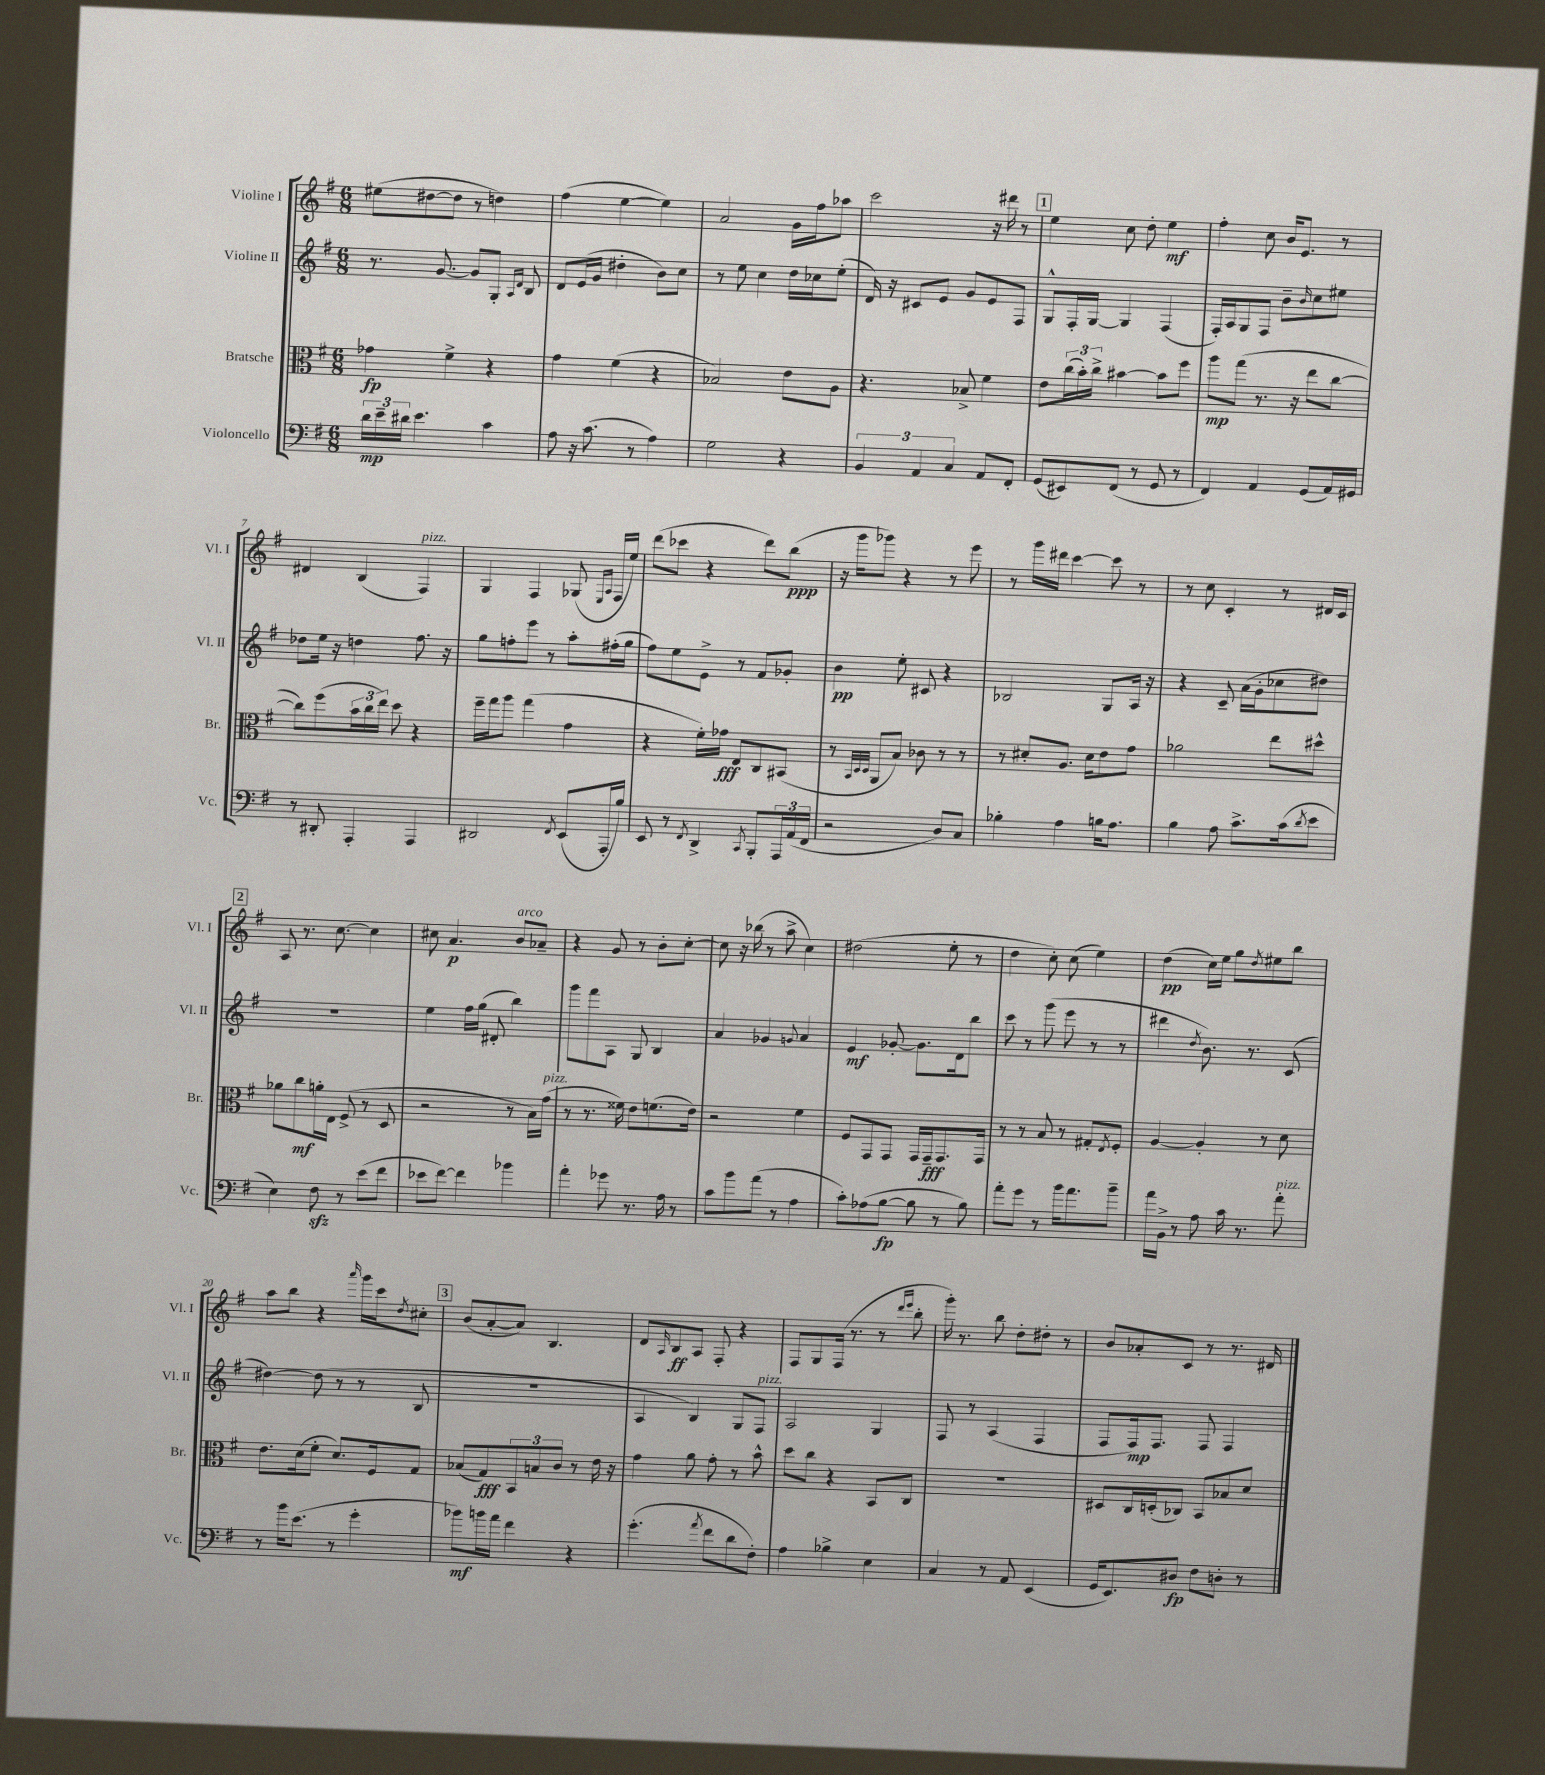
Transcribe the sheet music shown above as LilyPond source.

<<
\new StaffGroup <<
\new Staff = "s0" \with { instrumentName = "Violine I" shortInstrumentName = "Vl. I" } {
    \clef treble \key g \major \numericTimeSignature \time 6/8
    eis''8( dis''8~ dis''8 r8 d''4) |
    fis''4( e''4~ e''4) |
    a'2 g'16 fis''16 aes''8 |
    c'''2 r16 dis'''16 r8 |
    \mark \markup { \box "1" } e''4 c''8 d''8-. e''4\mf |
    fis''4-. c''8 b'16 e'8. r8 |
    dis'4 b4( fis4^\markup { \italic "pizz." }) |
    g4 fis4 ges8( \grace { e16 a16 } fis16 e''16) |
    d'''8( ces'''8 r4 d'''8) b''8\ppp( |
    r16 g'''16 ges'''8) r4 r8 e'''8 |
    r8 g'''16 dis'''16 c'''4~ c'''8 r8 |
    r8 c''8 c'4-. r8 dis'16 c'16 |
    \mark \markup { \box "2" } a8 r8. c''8.~ c''4 |
    cis''8 a'4.\p b'8^\markup { \italic "arco" } aes'8-- |
    r4 g'8 r8 b'8-. c''8~-. |
    c''8 r16 bes''16( r8 a''8-> c''4) |
    dis''2( e''8-. r8 |
    d''4 c''8-.) c''8( e''4) |
    d''4\pp( c''16) e''16 g''8 \acciaccatura { d''8 } eis''8 b''8 |
    a''8 b''8 r4 \grace { a'''16 } g'''16 c'''16 \acciaccatura { d''8 } cis''8-. |
    \mark \markup { \box "3" } b'8( a'8~-. a'8) b4. |
    d'8 \grace { a16 } b8\ff a8 fis8-. r4 |
    fis8 g8 fis16( r8. r8 \grace { d'''16 e'''16 } b''8-. |
    g'''16-.) r8. b''8 d''8-. dis''8-. r8 |
    b'8 aes'8-. c'8 r8 r8. dis'16 \bar "|." |
}
\new Staff = "s1" \with { instrumentName = "Violine II" shortInstrumentName = "Vl. II" } {
    \clef treble \key g \major \numericTimeSignature \time 6/8
    r8. g'8.~ g'8 g8-. \grace { a16 d'16 } b8 |
    d'8 e'16( g'16 dis''4-. b'8) c''8 |
    r8 e''8 c''4 d''16 ces''16 e''8-.( |
    d'16) r16 cis'8 e'8 g'8 e'8 fis8 |
    \mark \markup { \box "1" } g8-^ fis16-. g16~ g4 fis4( |
    fis16-.) a16 g8 fis8 b'8-- \grace { b'16 } c''8 eis''8 |
    des''8 e''16 r16 d''4 fis''8. r16 |
    g''8 f''8-. e'''8 r8 a''8-. fis''16-.( g''16 |
    fis''8) e''8 e'8-> r8 fis'8 ges'8-. |
    b'4\pp e''8-. cis'8 r4 |
    bes2 g8 a16 r16 |
    r4 c'8-- a'16( g'16-. ces''8 dis''8) |
    \mark \markup { \box "2" } R2. |
    e''4 fis''16 g''16( dis'8-. b''4) |
    g'''8 fis'''8 a8 g8 b4 |
    a'4 ges'4 \appoggiatura { g'8 } a'4 |
    e'4\mf ges'8~-. ges'8. d'16 b''8 |
    c'''8 r8 g'''8( e'''8 r8 r8 |
    dis'''4 \acciaccatura { d''8 } b'8.) r8. c'8( |
    dis''4~) dis''8( r8 r8 b8 |
    \mark \markup { \box "3" } R2. |
    a4 b4) g8 fis8^\markup { \italic "pizz." } |
    a2 g4 |
    fis8 r8 a4( fis4 |
    fis8 fis16\mp) fis8. fis8 fis4 \bar "|." |
}
\new Staff = "s2" \with { instrumentName = "Bratsche" shortInstrumentName = "Br." } {
    \clef alto \key g \major \numericTimeSignature \time 6/8
    ges'4\fp fis'4-> r4 |
    g'4 fis'4( r4 |
    bes2) e'8 a8 |
    r4. bes8-> fis'4 |
    \mark \markup { \box "1" } e'8 \tuplet 3/2 { c''16( b'16-.) c''16-> } bis'4~ bis'8 fis''8 |
    a''8\mp g''8( r8. r16 e''8 c''8~ |
    c''8) fis''8( \tuplet 3/2 { b'16 c''16 e''16) } d''8 r4 |
    fis''16-- g''16 a''8 g''4( g'4 |
    r4 fis'16-.) ges'16\fff e8 c8 bis,8( |
    r8 \grace { b,32 d32 d32 } a,8 b8) ces'8 r8 r8 |
    r8 dis'8-. a8. dis'16 e'8 g'8 |
    aes'2 e''8 dis''8-^ |
    \mark \markup { \box "2" } aes'8 c''8\mf a'16-. e16 fis8->( r8 d8 |
    r2 r8 b16) g'16^\markup { \italic "pizz." }( |
    r8 r8. fisis'16) e'8 f'8.( e'16) |
    r2 fis'4 |
    fis8 g,8 g,8 g,16 g,16--\fff g,8. g,16 |
    r8 r8 b8 r8 gis8-. \acciaccatura { e8 } fis8-. |
    a4~ a4-. r8 d'8 |
    e'8. d'16( fis'8-. d'8.) fis16 g8 |
    \mark \markup { \box "3" } bes8( g8\fff) \tuplet 3/2 { b,8 b8 c'8 } r8 e'16 r16 |
    g'4 a'8 g'8-. r8 b'8-^ |
    d''8 c''8 r4 b,8 c8 |
    R2. |
    dis8 c16 d16-.( ces8) b,8 bes8 d'8 \bar "|." |
}
\new Staff = "s3" \with { instrumentName = "Violoncello" shortInstrumentName = "Vc." } {
    \clef bass \key g \major \numericTimeSignature \time 6/8
    \tuplet 3/2 { d'16\mp e'16-- dis'16 } e'4. c'4 |
    a8 r16 c'8.( r8 a4) |
    g2 r4 |
    \tuplet 3/2 { b,4 a,4 c4 } a,8 fis,8-. |
    \mark \markup { \box "1" } g,8( eis,8) fis,8( r8 g,8 r8 |
    fis,4) a,4 g,8( a,16) gis,16 |
    r8 dis,8-. a,,4-. a,,4 |
    dis,2 \acciaccatura { fis,8 } e,8( a,,16-. b16) |
    e,8 r8 \acciaccatura { fis,8 } d,4-> \acciaccatura { c,8 } b,,8-. \tuplet 3/2 { a,,16 a,16( fis,16 } |
    r2 d8) c8 |
    bes4-. a4 b16 a8. |
    b4 a8 c'8.-> c'16( \acciaccatura { d'8 } e'8 |
    \mark \markup { \box "2" } e4) fis8\sfz r8 e'8( fis'8 |
    ees'8 fis'8~) fis'4 bes'4 |
    a'4-. ges'8 r8. a16 r8 |
    c'8 b'8 a'8( r8 a4 |
    c'8-.) aes8( b8~\fp b8 r8 b8) |
    a'8-. g'8 r8 b'16 a'8. b'8-- |
    a'16 b,16-> r8 a8 c'16 r8. a'8-.^\markup { \italic "pizz." } |
    r8 b'16 e'8.( r8 g'4-. |
    \mark \markup { \box "3" } bes'8\mf) b'16 a'16 fis'4 r4 |
    g'4.-.( \acciaccatura { a'8 } fis'8 d'8 fis8-.) |
    a4 bes4-> e4 |
    c4 r8 a,8 e,4( |
    g,16 e,8.) dis8\fp fis8 d8-. r8 \bar "|." |
}
>>
>>
